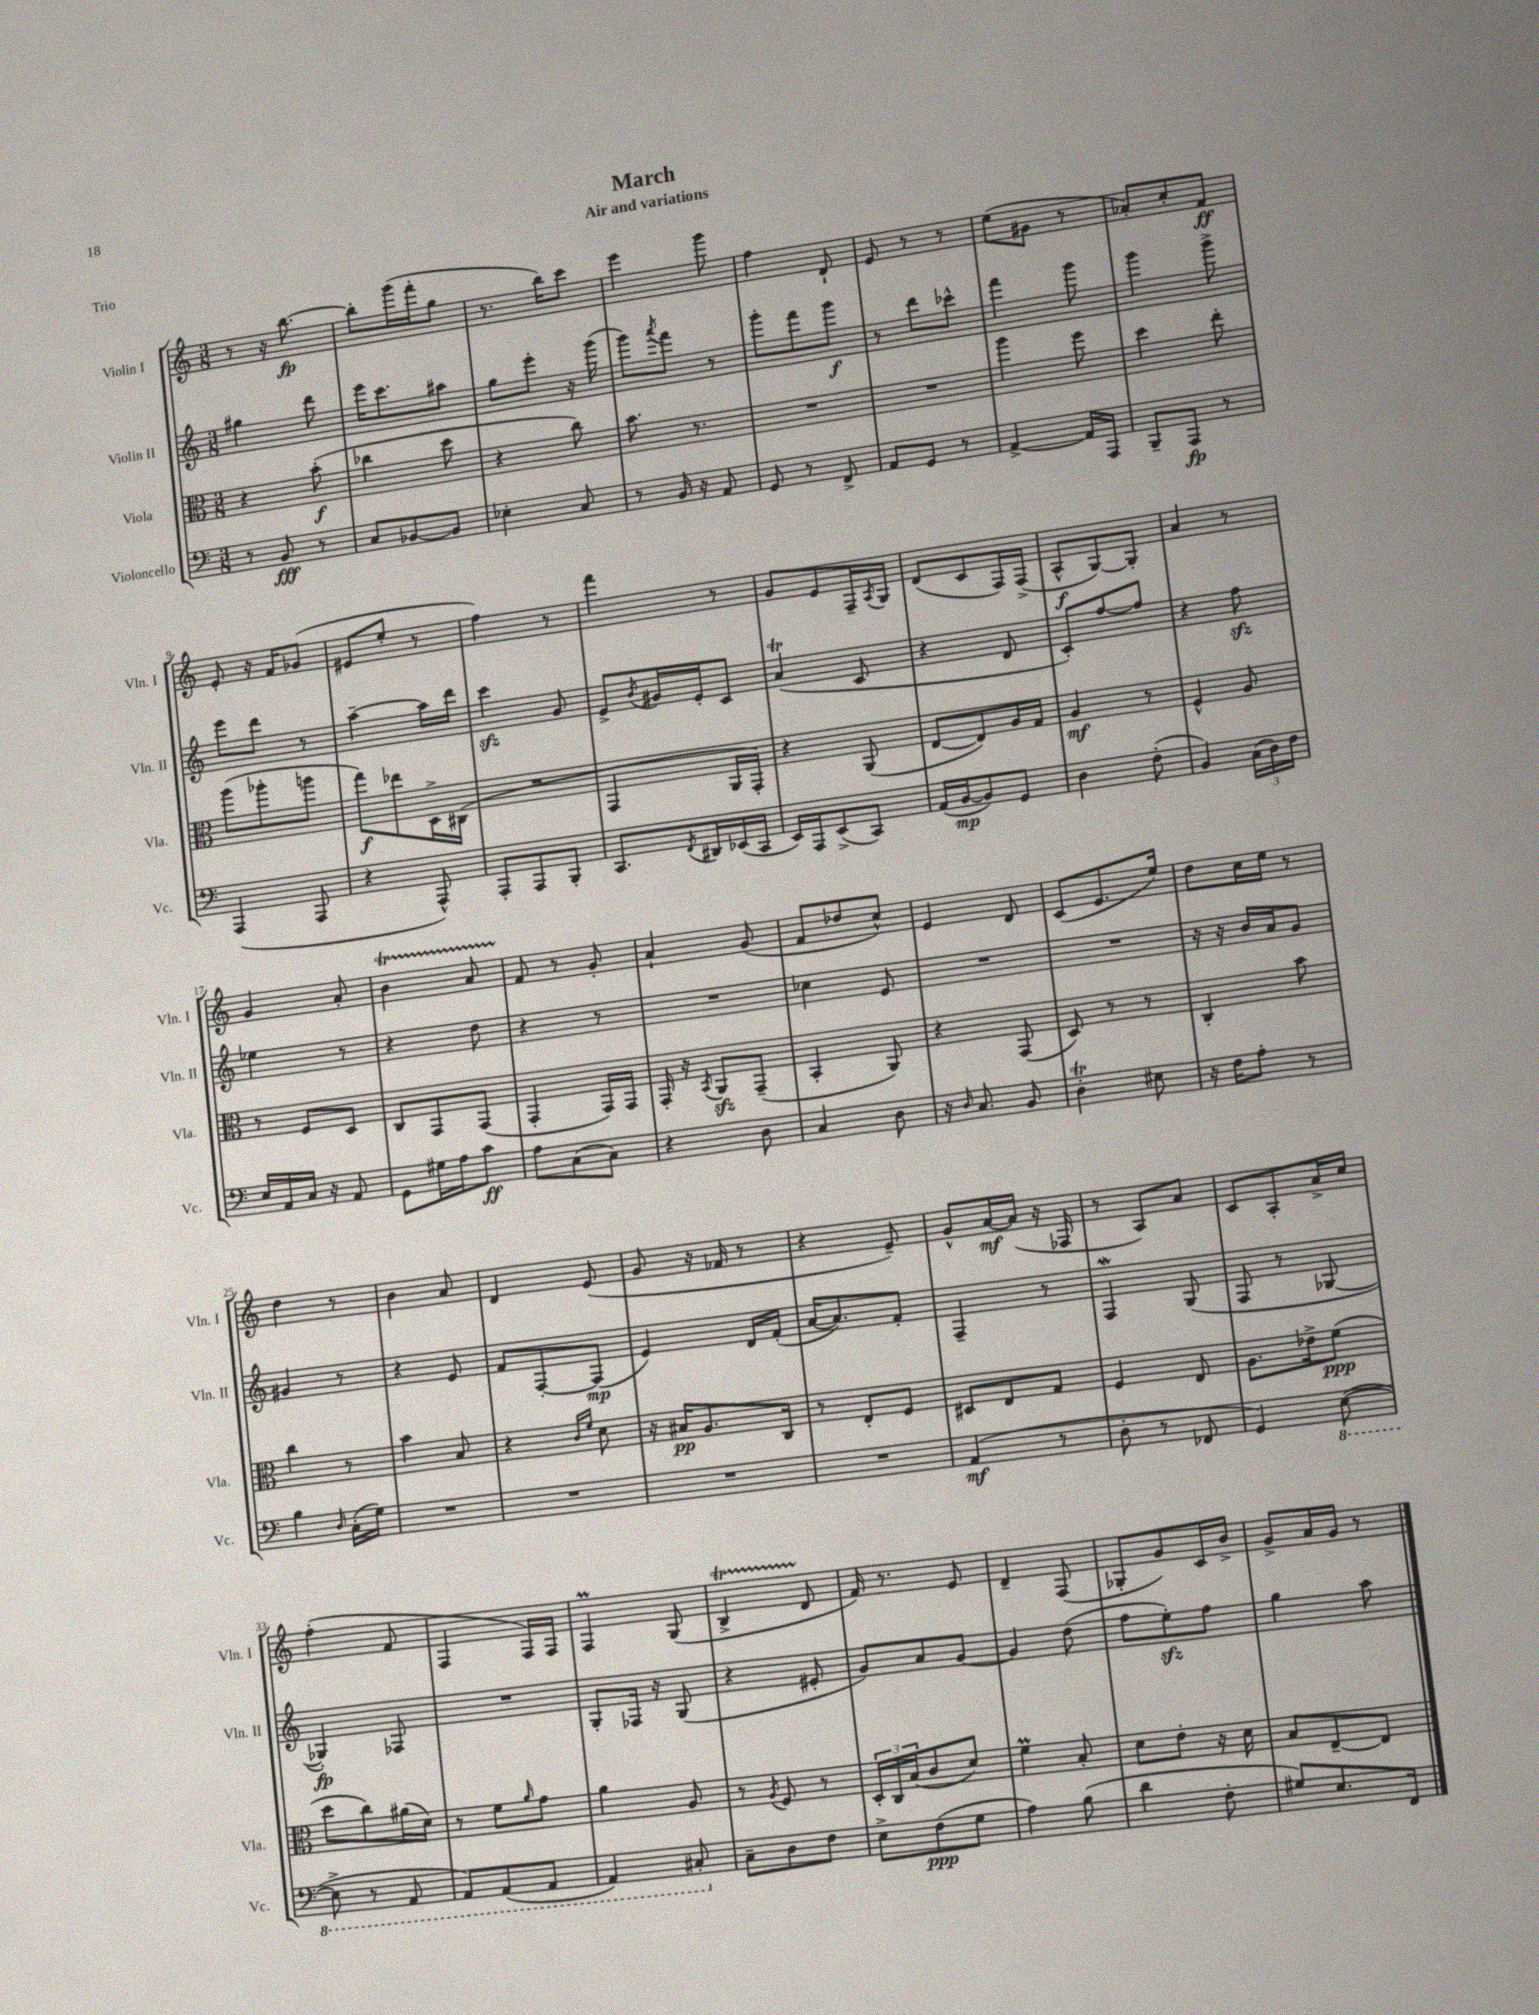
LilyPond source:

\header { title = "March" subtitle = "Air and variations" piece = "Trio" }
<<
\new StaffGroup <<
\new Staff = "s0" \with { instrumentName = "Violin I" shortInstrumentName = "Vln. I" } {
    \clef treble \key c \major \numericTimeSignature \time 3/8
    r8 r16 b''8.~\fp |
    b''8-. g'''16( f'''16-. g''8 |
    r8. b''16) c'''8 |
    e'''4 g'''8 |
    f''4 d'8-! |
    e'8 r8 r8 |
    e''8( gis'8 r8 |
    aes'8-.) c''8-. f'8\ff |
    e'8-. r16 f'16 ges'8( |
    eis'8 e''8-. r8 |
    f''4) r8 |
    f'''4 r8 |
    g'8 e'8 f16-- \acciaccatura { a8 } g16 |
    d'8( c'8 f16) f16->( |
    a8-^\f g8~) g8-. |
    a'4 r8 |
    g'4 a'8-. |
    b'4\startTrillSpan a'8 |
    f'8\stopTrillSpan r8 g'8-. |
    a'4-! g'8( |
    f'8 des''8 c''8-^) |
    e'4 d'8 |
    c'8( e'8. e''16) |
    d''8 c''16 e''16 r8 |
    d''4 r8 |
    b'4 a'8 |
    d'4 e'8( |
    g'8 r16 fes'16 r8 |
    r4 e'8--) |
    g'8-^ a'16~\mf a'16( r16 fes16 |
    r8 a8) a'8 |
    c'8 a8-. a'16-> c''16 |
    f''4-.( f'8 |
    f4 f16) f16 |
    f4\prall g8( |
    b4->\startTrillSpan d'8\stopTrillSpan |
    f'16) r8. e'8 |
    d'4-- f8( |
    ges8-. g'8) c'16 b'16-> |
    g'8-> a'16 g'16 r8 \bar "|." |
}
\new Staff = "s1" \with { instrumentName = "Violin II" shortInstrumentName = "Vln. II" } {
    \clef treble \key c \major \numericTimeSignature \time 3/8
    gis''4 d'''8 |
    e'''16 c'''8. ais''8 |
    g''8 e'''8-. r16 g'''16( |
    g'''8) \acciaccatura { a'''8 } f'''8 r8 |
    g'''8-. f'''8 g'''8\f |
    r8 d'''8 ces'''8-^ |
    f'''4 g'''8 |
    g'''4 g'''8-> |
    e'''8 d'''8 r8 |
    a''4~-- a''16 d'''16 |
    c'''4\sfz g'8 |
    e'8-> \acciaccatura { b'8 } gis'16 e'16-. c'8 |
    a'4\trill( c'8 |
    r4 d'8 |
    c'8-.) f''8~ f''8 |
    r4 f''8\sfz |
    ees''4 r8 |
    r4 d''8 |
    r4 r8 |
    R4. |
    ces''4 e'8 |
    R4. |
    R4. |
    r16 r16 b'16 a'16 g'8 |
    gis'4 r8 |
    r4 e'8 |
    f'8 f8~-. f8\mp( |
    e'4) d'16 f'16-.( |
    a'16~ a'8.) f'8-. |
    f4-- r8 |
    f4\mordent g8( |
    f8 r8 ges8~ |
    ges4-.\fp) fes8 |
    R4. |
    g8-. fes16 r16 g8( |
    r4 eis'8-. |
    g'8) a'8 g'8~ |
    g'4 d''8( |
    f''8 e''8-.\sfz) f''8 |
    g''4 a''8 \bar "|." |
}
\new Staff = "s2" \with { instrumentName = "Viola" shortInstrumentName = "Vla." } {
    \clef alto \key c \major \numericTimeSignature \time 3/8
    r4 b'8-.\f( |
    ces''4 d''8 |
    r4 c''8) |
    b'8. r8. |
    R4. |
    R4. |
    a''4 f''8 |
    d''4 e''8-. |
    a''8( aes''8-. a''8 |
    g''8\f) ees''8 d16-> cis16( |
    R4. |
    g,4 a,16 g,16-.) |
    r4 a,8( |
    e8~ e8) a16 g16 |
    a4\mf r8 |
    f4-^ a8 |
    r8 f8 d8 |
    c8 g,8 g,8( |
    g,4-. g,16) g,16 |
    g,16-. r16 \acciaccatura { b,8 } a,8\sfz g,8--( |
    b,4-. a,8) |
    r4 g,8( |
    d8) r8 r8 |
    c4-. b'8 |
    c''4 r8 |
    b'4 b8 |
    r4 \grace { c'16 f'16 } d'8 |
    r16 bis16\pp a8. c16 |
    r8 e8-. f8 |
    dis8 e8 g8 |
    f4 e8 |
    a8. ees'16-> f'8\ppp( |
    d''8 c''8) ais'16( d'16) |
    r8 f'8 \grace { a'16 } g'8 |
    a'4 a8 |
    r8 \acciaccatura { a8 } f8 r8 |
    \tuplet 3/2 { d16-. c16 b16( } c'8 d'8) |
    f'4\prall b8-. |
    d'8 e'8-. r16 d'16 |
    b8 e8~-- e8 \bar "|." |
}
\new Staff = "s3" \with { instrumentName = "Violoncello" shortInstrumentName = "Vc." } {
    \clef bass \key c \major \numericTimeSignature \time 3/8
    r8 b,8\fff r8 |
    c8 bes,8~ bes,8 |
    ees4-. c8 |
    r8 b,16 r16 a,8 |
    g,8 r8 f,8-> |
    a,8 g,8 r8 |
    a,4~-> a,16 a,,16 |
    b,,8-- a,,8\fp r8 |
    a,,4( a,,8 |
    r4 a,,8-^) |
    a,,8-. a,,8 b,,8-. |
    c,8. \acciaccatura { f,8 } dis,16 ees,16( c,16 |
    e,16) a,,16 e,8->( c,8) |
    a,16( b,16~\mp b,8) g,8 |
    d4 f8-.( |
    b,4) \tuplet 3/2 { c16( d16) f16 } |
    e16 a,16 c16 r16 a,8 |
    g,8 gis16 a16 c'8\ff |
    a8 c8( c8) |
    r4 d8 |
    c4 d8 |
    r16 \grace { d16 } c8. b,8 |
    d4-.\trill eis8 |
    r16 f16 a8-. r8 |
    b4 \grace { d16 } c16-.( g16) |
    R4. |
    R4. |
    R4. |
    R4. |
    a,4\mf( r8 |
    d8-. r8 fes,8 |
    g,4) \ottava #-1 e,8~( |
    e,8-> r8 a,,8 |
    a,,8) a,,8( a,,8 |
    a,,4) cis,8-. \ottava #0 |
    c8-- d8 f8 |
    e8-> f8\ppp( g8 |
    a4) b8( |
    d'4 f8-. |
    gis8) e8. f,16 \bar "|." |
}
>>
>>
